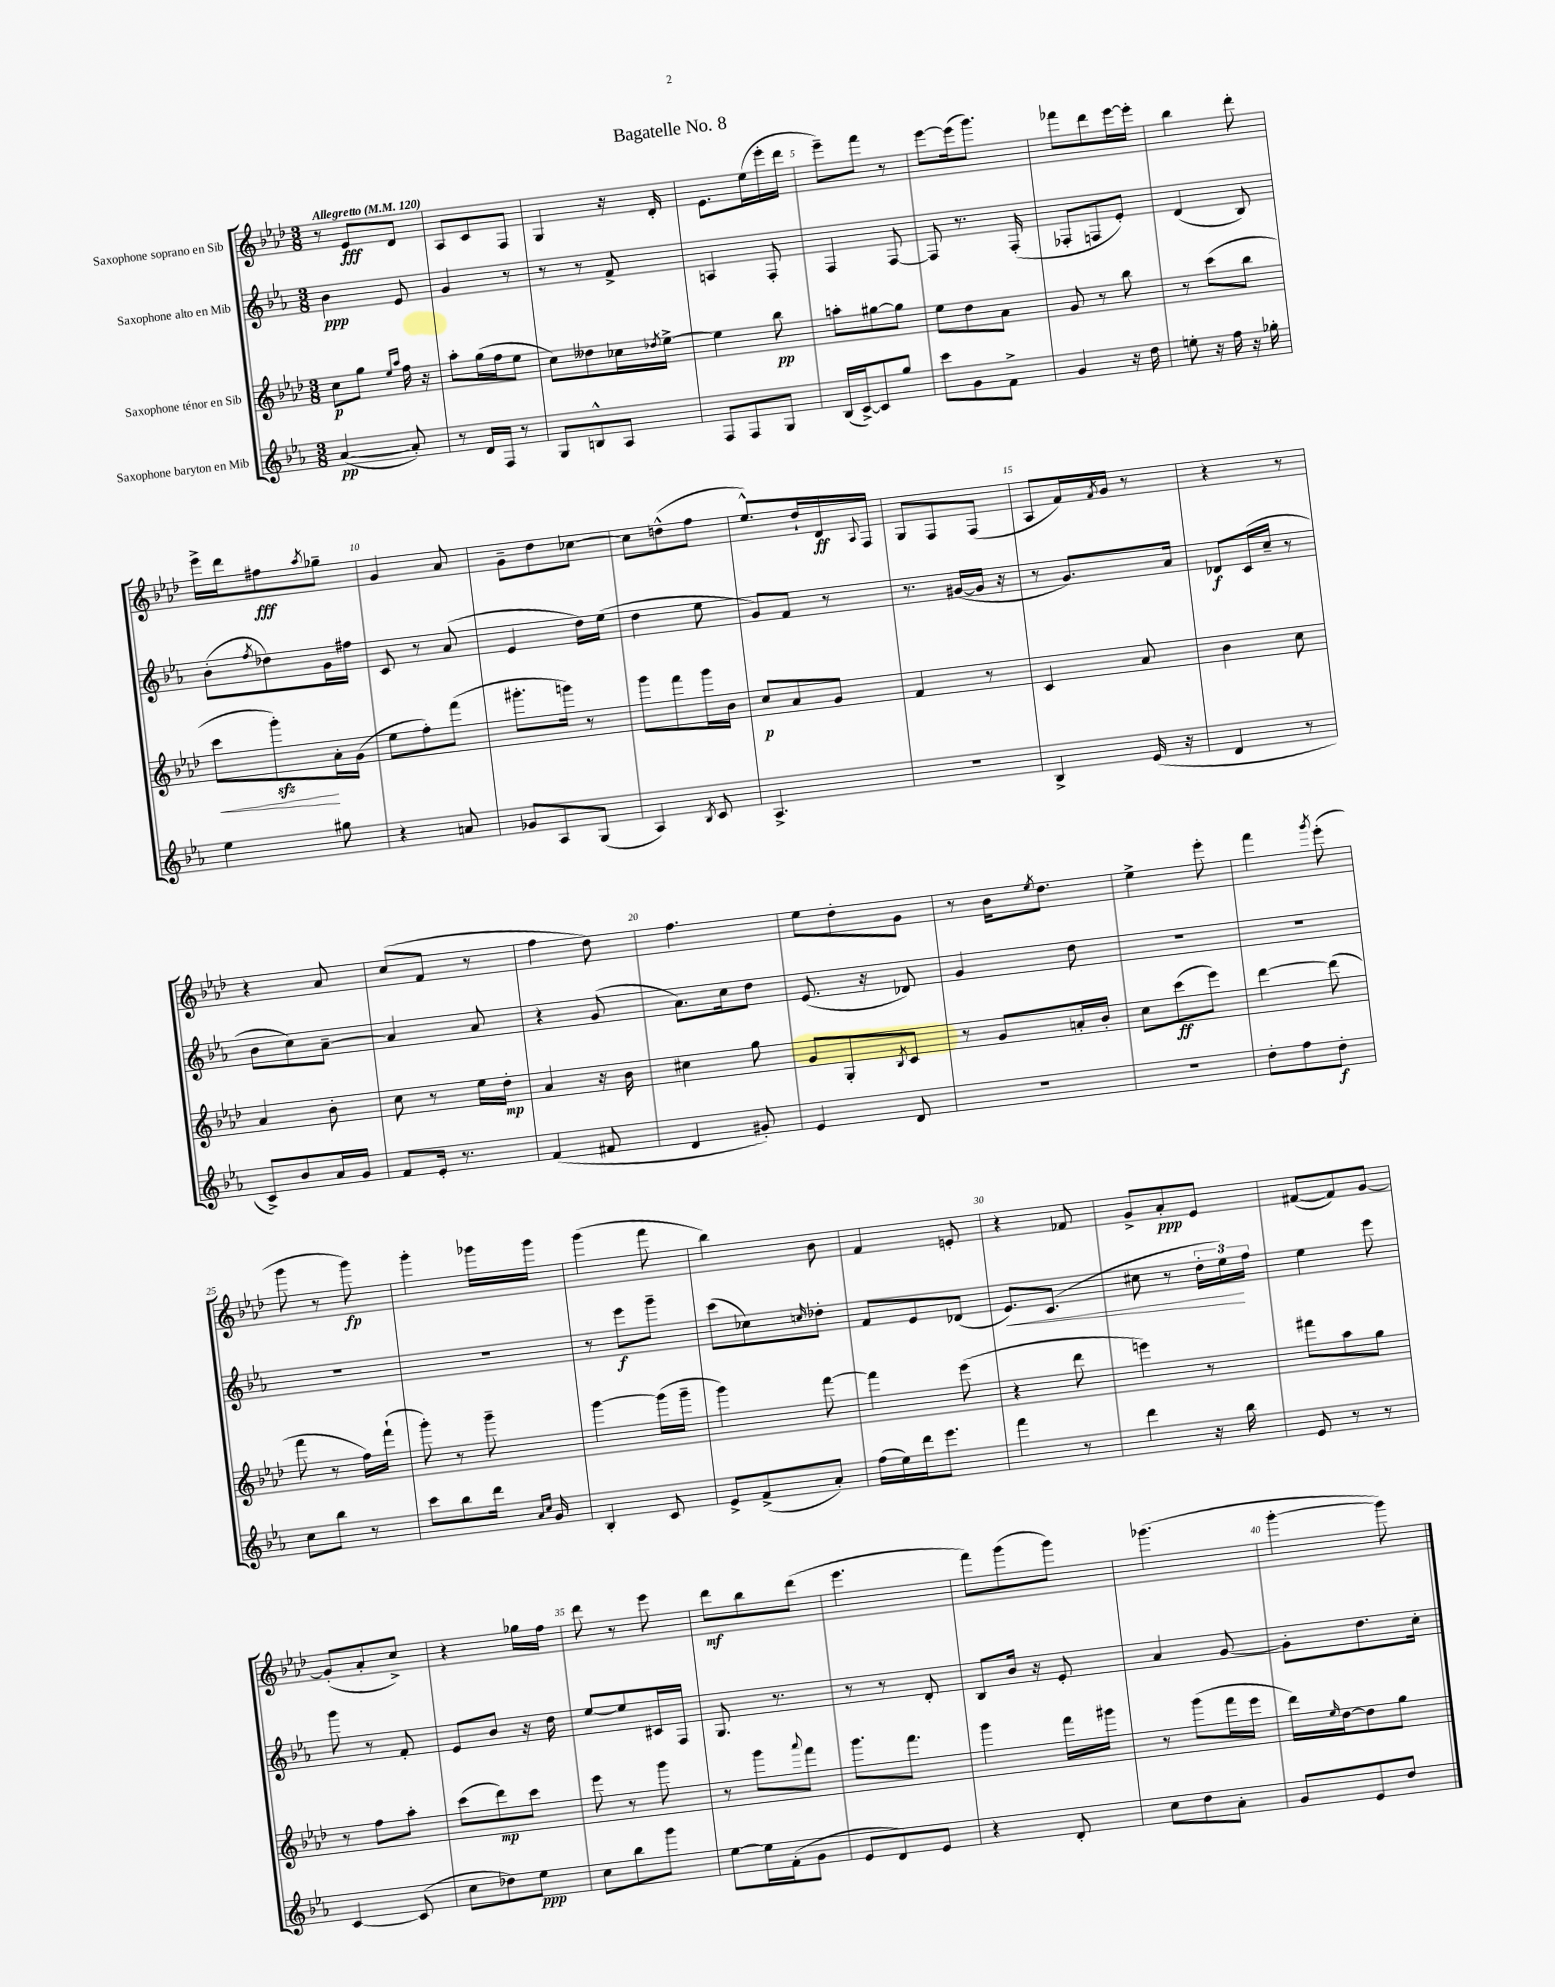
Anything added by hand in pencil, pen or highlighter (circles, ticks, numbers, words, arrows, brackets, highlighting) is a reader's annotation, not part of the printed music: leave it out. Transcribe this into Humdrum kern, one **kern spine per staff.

**kern	**kern	**kern	**kern
*staff4	*staff3	*staff2	*staff1
*clefG2	*clefG2	*clefG2	*clefG2
*k[b-e-a-]	*k[b-e-a-d-]	*k[b-e-a-]	*k[b-e-a-d-]
*M3/8	*M3/8	*M3/8	*M3/8
*MM120	*MM120	*MM120	*MM120
([4a-	8cc	4b-	8r
.	8gg	.	8e-
.	16qqee-	.	.
.	16qqaa-	.	.
8a-'])	16ff	8e-	8d-
.	16r	.	.
=	=	=	=
8r	8aa-'	4g	8A-
16d	(16gg	.	8c
16F	16ff	.	.
8r	8ee-	8r	8F
=	=	=	=
8G	8cc)	8r	4G
8B^^	8dd--	8r	.
8A-	16cc-	8f^	16r
.	8qdd-	.	.
.	[16ee-^	.	16d-'
=	=	=	=
8F	4ee-]	4A	8.e-
8F	.	.	.
.	.	.	(16ee-
8G	8bb-	8F'	16eee-'
.	.	.	16ddd-
=	=	=	=
(16B-	8aa'	4F	8eee-~)
[16c^)	.	.	.
8c]	[8gg#	.	8fff
8gg	8gg#]	[8F	8r
=	=	=	=
8ccc	8ee-	8F]	[8eee-
8g	8dd-	8.r	(16eee-]
.	.	.	8.ggg)
8f^	8a-	.	.
.	.	(16F'	.
=	=	=	=
4g	8g	8F-'	8fff-
.	8r	8F	8ddd-
16r	8bb-	8e-')	[16eee-
16dd	.	.	16eee-']
=	=	=	=
8ee'	8r	(4d	4bb-
16r	(8ccc	.	.
16ff	.	.	.
16r	8bb-	8B-)	8ddd-'
16gg-'	.	.	.
=	=	=	=
4ee-	8ccc	(8b-'	16eee-^
.	.	.	16ddd-
.	.	8qff	.
.	8ggg')	8dd-)	8ff#
.	.	.	8qaa-
8gg#	16a-'	16g	8gg-~
.	(16g	16ff#	.
=	=	=	=
4r	8ee-	8c	4g
.	8ff')	8r	.
8a	(8fff	(8a-	8a-
=	=	=	=
8g-	8.ggg#'	4e-	8g~
8A-	.	.	8dd-
.	16ggg)	.	.
(8G	8r	16dd)	[8cc-
.	.	(16ee-	.
=	=	=	=
4A-)	8ggg	4dd	8cc-]
.	8fff	.	(8dd^^
8qB-	.	.	.
8c	16ggg	8ee-	8ff
.	16b-	.	.
=	=	=	=
4.A-^	8cc	8g)	8.ee-^^)
.	8a-	8f	.
.	.	.	16dd-`
.	8g	8r	16d-
.	.	.	8qqA-
.	.	.	16F
=	=	=	=
4.r	4f	8.r	8G
.	.	.	8F
.	.	([16g#	.
.	8r	16g#]	(8F
.	.	16r	.
=	=	=	=
4B-^	4c	8r	8A-
.	.	8.g)	16f)
.	.	.	8qf
.	.	.	16g
(16e-	8a-	.	8r
16r	.	16a-	.
=	=	=	=
4d	4b-	8d-	4r
.	.	(16c	.
.	.	16cc~	.
8r	8cc	8r	8r
=	=	=	=
8c^)	4a-	8b-	4r
8b-	.	8cc)	.
16a-	8b-'	[8a-~	8a-
16g	.	.	.
=	=	=	=
8f	8cc	4a-]	(8cc
16e-'	8r	.	8f
8.r	.	.	.
.	16ee-	8a-	8r
.	16dd-'	.	.
=	=	=	=
(4f	4a-	4r	4ff
8f#	16r	(8g	8dd-)
.	16b-	.	.
=	=	=	=
4d	4cc#	8.a-)	4.ff
.	.	16cc	.
8g#')	8gg	8dd	.
=	=	=	=
4e-	8g	(8.e-	8ee-
.	8G'	.	8dd-'
.	.	16r	.
.	8qB-	.	.
8d	8c	8d-)	8g
=	=	=	=
4.r	8r	4g	8r
.	8g	.	16b-
.	.	.	8qee-
.	.	.	8.dd-
.	16a'	8dd	.
.	16b-'	.	.
=	=	=	=
4.r	8cc	4.r	4ee-^
.	(8ccc	.	.
.	8eee-)	.	8eee-'
=	=	=	=
8dd'	[4ddd-	4.r	4fff
8ff	.	.	.
.	.	.	8qggg
8dd'	(8ddd-]	.	(8eee-'
=	=	=	=
8cc	8fff	4.r	8ggg
8bb-	8r	.	8r
8r	16ff)	.	8ggg)
.	(16fff`	.	.
=	=	=	=
8ccc	8ggg')	4.r	4ggg'
8bb-	8r	.	.
16ddd	8ggg~	.	16ggg-
16qqa-	.	.	.
16qqcc	.	.	.
16g	.	.	16ggg-
=	=	=	=
4B-'	[4ggg	8r	(4ggg
.	.	8eee-	.
8c	(16ggg]	8ggg~	8fff
.	16ggg~	.	.
=	=	=	=
8e-^	4ggg)	(8ccc	4bb-)
(8f^	.	8cc-)	.
.	.	16qqcc	.
8a-')	[8fff	8dd-'	8b-
=	=	=	=
(16ff	4fff]	8f	4f
16ee-)	.	.	.
16ddd	.	8e-	.
8.eee-	.	.	.
.	(8eee-	(8d-	8e'
=	=	=	=
4fff	4r	8.e-)	4r
.	.	(8.c	.
8r	8ddd-	.	8f-
=	=	=	=
4ddd	4eee)	8cc#	8g^
.	.	8r	8a-'
16r	8r	24dd'	8e-
.	.	24ee-)	.
16bb-	.	.	.
.	.	24ff	.
=	=	=	=
8e-	8fff#	4ee-	([8f#
8r	8aa-	.	8f#])
8r	8gg	8eee-	[8g
=	=	=	=
[4c	8r	8ggg	(8g']
.	8ff	8r	8a-'
(8c]	8aa-'	8f'	8cc^)
=	=	=	=
8cc	(8ccc	8e-	4r
8dd-)	8ddd-)	8b-	.
8ee-	8ccc	16r	16gg-
.	.	16dd	16ff
=	=	=	=
8cc	8eee-	[8ee-	8ddd-
8bb-	8r	8ee-]	8r
8ggg	8ggg	16c#	8eee-
.	.	16F	.
=	=	=	=
[8ee-	8r	8.G	8ddd-
16ee-]	8ggg	.	8bb-
(16f'	.	8.r	.
.	8qqaaa-	.	.
8g	8fff	.	(8ddd-
=	=	=	=
8e-	8.ggg	8r	4.eee-
8d)	.	8r	.
.	8.fff	.	.
8e-	.	8d'	.
=	=	=	=
4r	4ggg	8B-	8fff)
.	.	16b-	(8ggg
.	.	16r	.
8d'	16fff	8e-'	8ggg)
.	16ggg#	.	.
=	=	=	=
8cc	8r	4a-	(4.ggg-
8dd	(8ggg	.	.
8a-'	16fff	[8g	.
.	16eee-	.	.
=	=	=	=
8g	16ddd-)	8g']	[4ggg'
.	16qqee-	.	.
.	[16dd-	.	.
8e-	8dd-]	8.dd	.
8dd	8gg	.	8ggg])
.	.	16cc'	.
==	==	==	==
*-	*-	*-	*-
